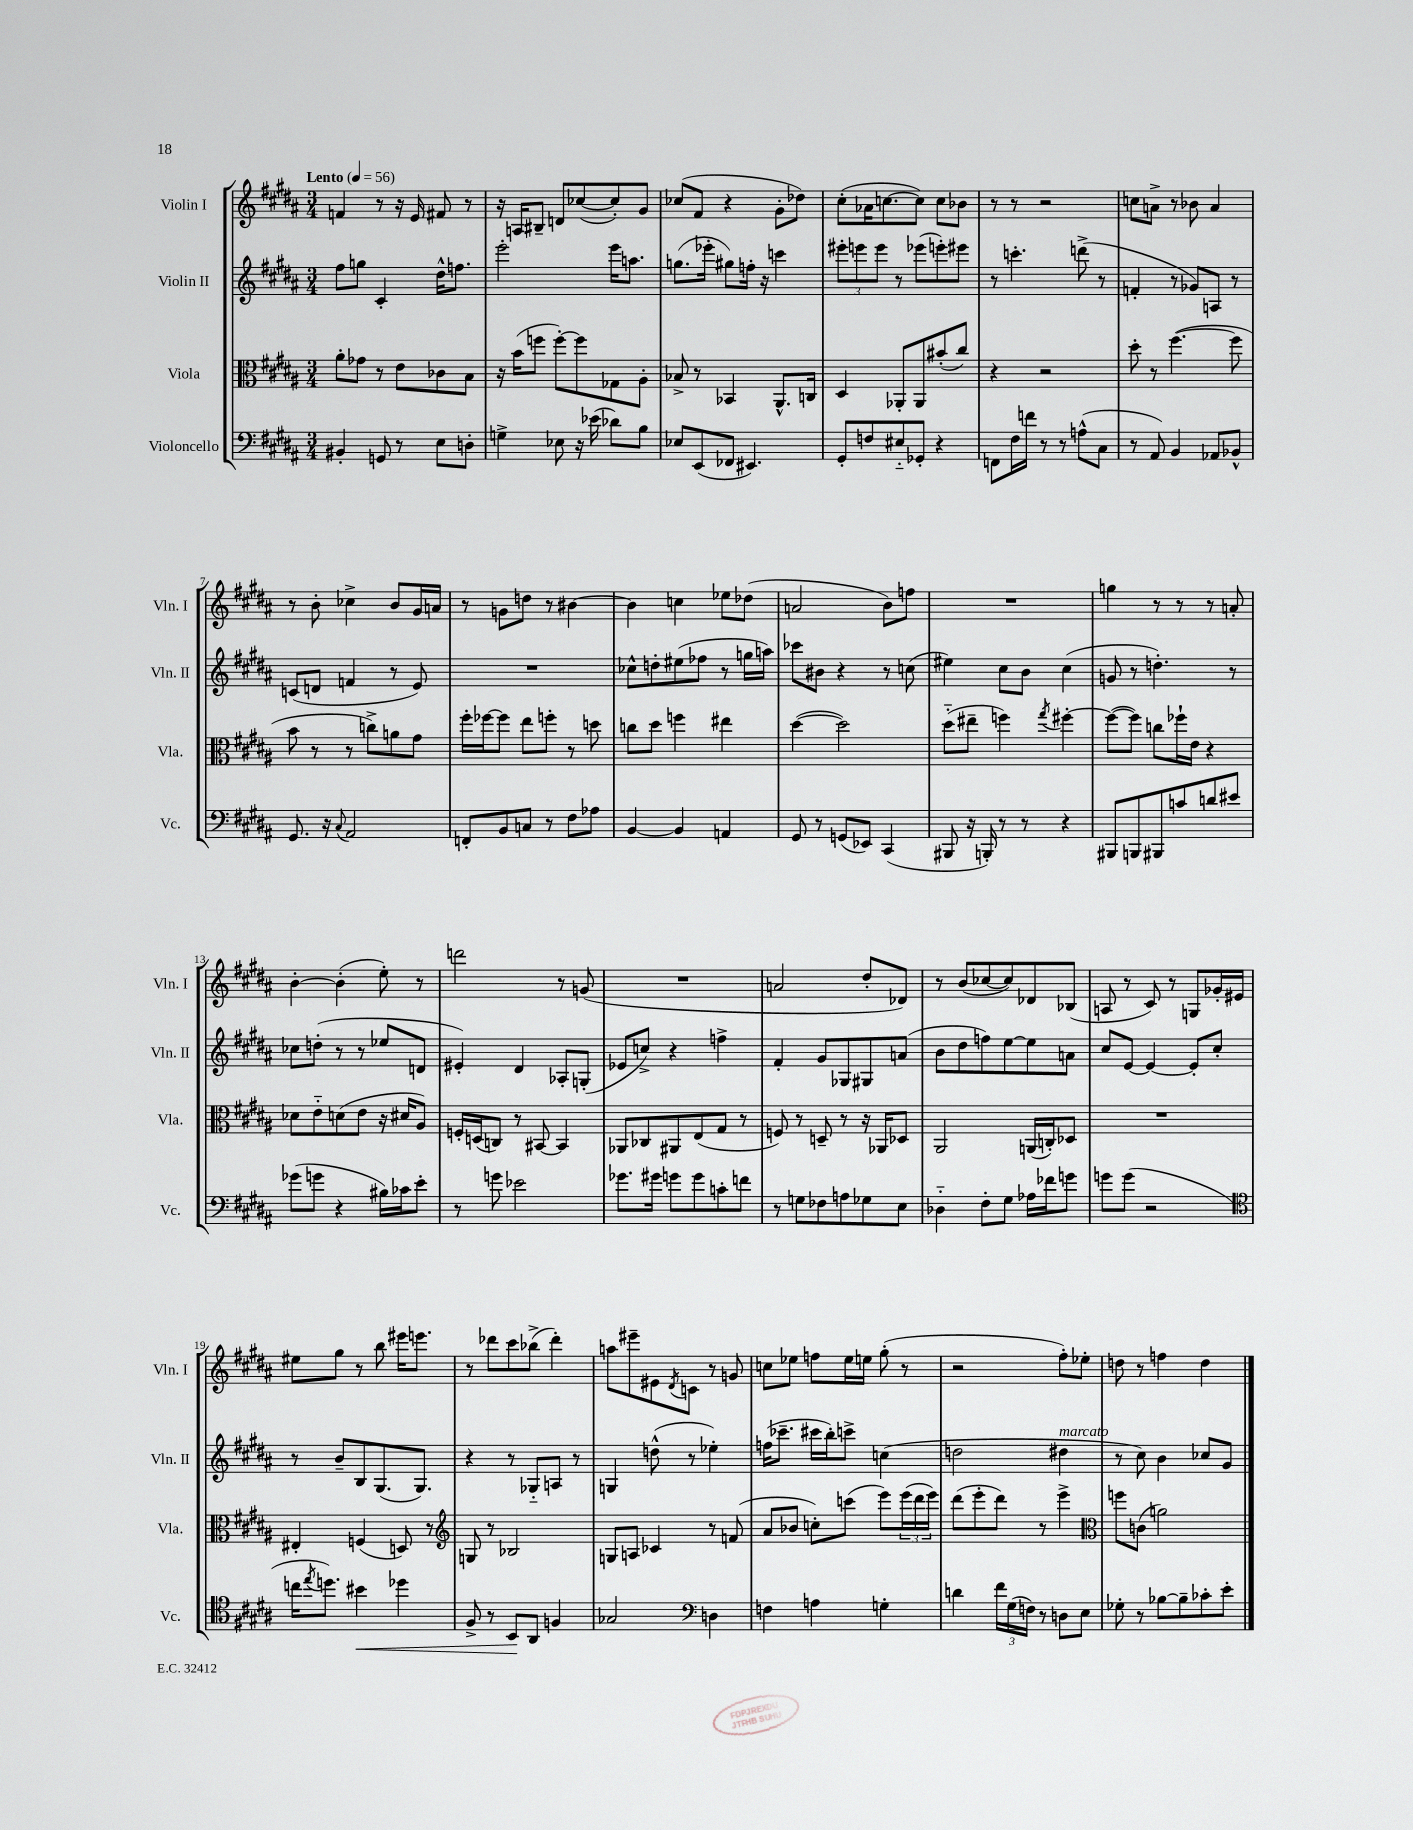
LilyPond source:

<<
\new StaffGroup <<
\new Staff = "s0" \with { instrumentName = "Violin I" shortInstrumentName = "Vln. I" } {
    \clef treble \key b \major \numericTimeSignature \time 3/4 \tempo "Lento" 4 = 56
    f'4 r8 r16 e'16 fis'8 r8 |
    r16 a16 bis8-- d'8 ces''8~( ces''8-.) gis'8 |
    ces''8( fis'8 r4 gis'8-. des''8) |
    cis''8-.( aes'16 c''8.~ c''8) c''8 bes'8 |
    r8 r8 r2 |
    c''8 a'8-> r8 bes'8 a'4 |
    r8 b'8-. ces''4-> b'8 gis'16 a'16 |
    r8 g'8 d''8 r8 bis'4~ |
    bis'4 c''4 ees''8 des''8( |
    a'2 b'8) f''8 |
    R2. |
    g''4 r8 r8 r8 a'8-. |
    b'4~-. b'4-.( e''8-.) r8 |
    d'''2 r8 g'8( |
    R2. |
    a'2 dis''8-. des'8) |
    r8 b'8( ces''8~ ces''8) des'8 bes8( |
    a8 r8 cis'8) r8 g8 ges'16-. eis'16 |
    eis''8 gis''8 r8 b''8 eis'''16 e'''8. |
    r8 des'''8 cis'''8 bes''8->( des'''4-.) |
    a''8 eis'''8-- eis'8 \acciaccatura { dis'8 } c'8 r8 g'8 |
    c''8 ees''8 f''8 ees''16 e''16 gis''8-.( r8 |
    r2 fis''8-.) ees''8-. |
    d''8 r8 f''4 d''4 \bar "|." |
}
\new Staff = "s1" \with { instrumentName = "Violin II" shortInstrumentName = "Vln. II" } {
    \clef treble \key b \major \numericTimeSignature \time 3/4
    fis''8 g''8 cis'4-. dis''16-^ f''8. |
    e'''2-. e'''16 a''8. |
    g''8.( ees'''16-. gis''8) f''16-. r16 c'''4 |
    \tuplet 3/2 { eis'''8-. e'''8 e'''8 } r8 ees'''8( e'''8-.) eis'''8 |
    r8 c'''4.-. d'''8->( r8 |
    f'4-. r8 ges'8) a8 r8 |
    c'8( d'8 f'4 r8 e'8) |
    R2. |
    ces''8-^ d''8-. eis''8( fes''8 r8 g''16 a''16) |
    ces'''8 bis'8 r4 r8 c''8( |
    eis''4) cis''8 b'8 cis''4( |
    g'8 r8 d''4.-.) r8 |
    ces''8 d''8-.( r8 r8 ees''8 d'8 |
    eis'4-.) dis'4 aes8-. g8-.( |
    ees'8 c''8->) r4 f''4-> |
    fis'4-. gis'8 ges8 gis8 a'8( |
    b'8 dis''8 f''8) e''8~ e''8 a'8 |
    cis''8 e'8~ e'4~ e'8-. cis''8-. |
    r8 b'8-- b8 gis8.( gis8.) |
    r4 r8 ges8-_ a8 r8 |
    g4 d''8-^( r8 ees''4-.) |
    f''16( ces'''8.-- cis'''16 b''16-.) c'''8-> c''4( |
    d''2 dis''4^\markup { \italic "marcato" } |
    r8 cis''8) b'4 ces''8 gis'8 \bar "|." |
}
\new Staff = "s2" \with { instrumentName = "Viola" shortInstrumentName = "Vla." } {
    \clef alto \key b \major \numericTimeSignature \time 3/4
    ais'8-. ges'8 r8 e'8 ces'8 b8 |
    r16 b'16( f''8 f''8~-.) f''8 ges8 ais8-. |
    bes8-> r8 bes,4 ais,8.-^ c16 |
    dis4 aes,8-. aes,8 bis'8-.( cis''8) |
    r4 r2 |
    dis''8-. r8 fis''4.~( fis''8 |
    b'8 r8 r8 c''8->) a'8 gis'8 |
    fis''16-. fes''16~ fes''8 e''8 f''8-. r8 d''8 |
    c''8 dis''8 f''4 eis''4 |
    dis''4~( dis''2) |
    dis''8-_( eis''8-- f''4) \acciaccatura { gis''8 } fis''4~-. |
    fis''8~( fis''8) c''8 fes''16-! e'16 r4 |
    des'8 e'8-_ d'8( e'8 r16 dis'16 ais8) |
    f16-. d16( c8) r8 bis,8~ bis,4 |
    aes,8 ces8 ais,8 e8( gis8 r8 |
    f8) r8 d8-- r8 r16 aes,16 des8 |
    ais,2 a,16( c16-.) des8 |
    R2. |
    eis4-. f4( d8) r8 |
    \clef treble g8 r8 bes2 |
    g8 a8 ces'4 r8 f'8( |
    ais'8 bes'8 c''8-.) c'''8( e'''8) \tuplet 3/2 { e'''16( dis'''16 e'''16) } |
    dis'''8( e'''8-. dis'''8) r8 e'''4-> |
    \clef alto f''8 c'8( a'2) \bar "|." |
}
\new Staff = "s3" \with { instrumentName = "Violoncello" shortInstrumentName = "Vc." } {
    \clef bass \key b \major \numericTimeSignature \time 3/4
    bis,4-. g,8 r8 e8 d8-. |
    g4-> ees8 r16 ees'16( des'8) b8 |
    ees8 e,8( fes,8 eis,4.) |
    gis,8-. f8 eis8-_ ges,8-. r4 |
    f,8 fis16 f'16 r8 r8 a8-^( cis8 |
    r8 ais,8) b,4 aes,8 bes,8-^ |
    gis,8. r16 \appoggiatura { cis8 } ais,2 |
    f,8-. b,8 c8 r8 fis8 aes8 |
    b,4~ b,4 a,4 |
    gis,8 r8 g,8( ees,8) cis,4( |
    bis,,8 r16 b,,16-.) r8 r8 r4 |
    bis,,8 b,,8 bis,,8 c'8 d'8 eis'8 |
    ges'8( g'8 r4 bis16) ces'16 e'8-. |
    r8 g'8 ees'2 |
    ges'8. gis'16 g'8 g'8 c'8-. f'8 |
    r8 g8 fes8 a8 ges8 e8 |
    des4-_ fis8-. gis8 aes16 fes'16 g'8 |
    g'8 g'8( r2 |
    \clef tenor c''16 \acciaccatura { e''8 } d''8.) bis'4\< des''4 |
    fis8-> r8 b,8\! ais,8 f4 |
    ges2 \clef bass d4 |
    f4 a4 g4-. |
    d'4 \tuplet 3/2 { fis'16 gis16( f16) } r8 d8 e8 |
    ges8-. r8 bes8~ bes8-- ces'8-. e'8-. \bar "|." |
}
>>
>>
